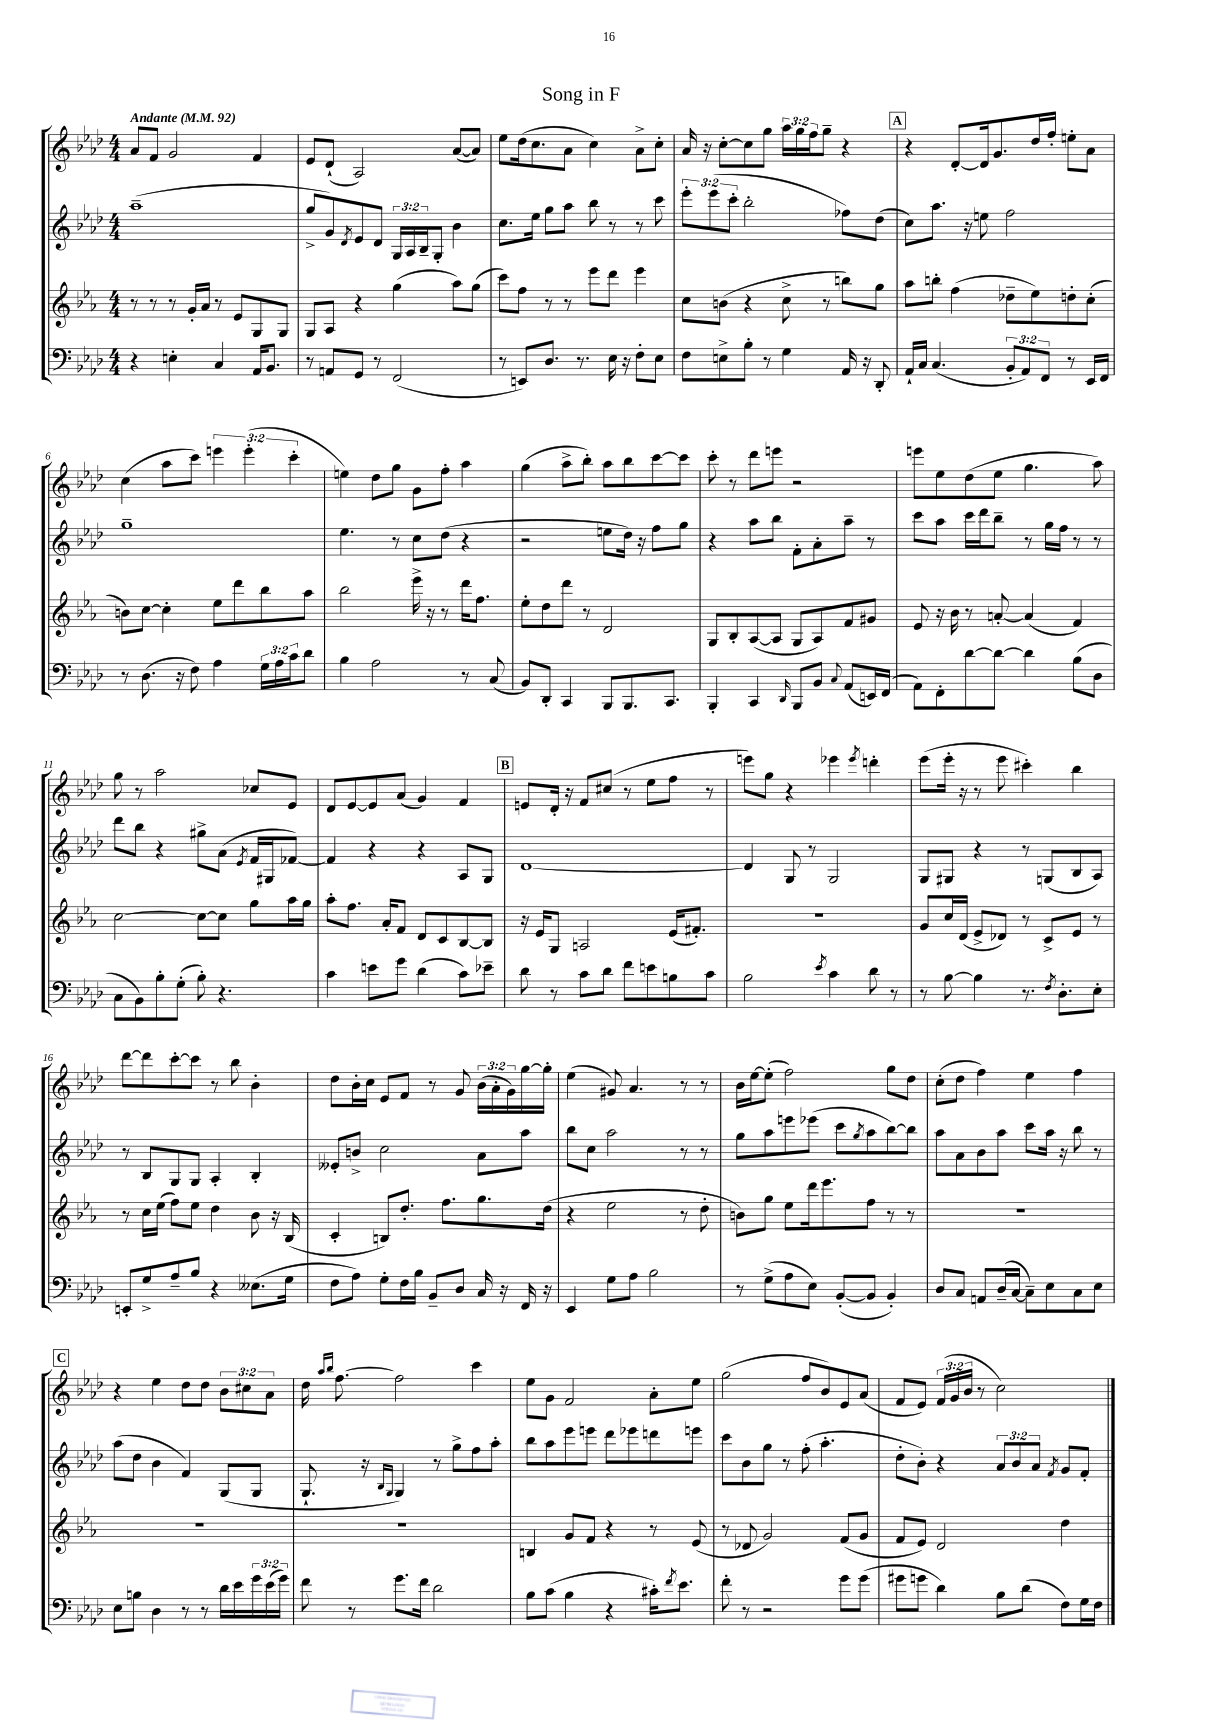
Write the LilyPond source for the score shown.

\header { title = "Song in F" }
<<
\new StaffGroup <<
\new Staff = "s0" {
    \clef treble \key aes \major \numericTimeSignature \time 4/4 \override Staff.TupletNumber.text = #tuplet-number::calc-fraction-text \tempo "Andante" 4 = 92
    aes'8 f'8 g'2 f'4 |
    ees'8 des'8-!( aes2) aes'8~( aes'8) |
    ees''8 des''16( c''8. aes'8 c''4) aes'8-> c''8-. |
    aes'16 r16 c''8~-. c''8 g''8 \tuplet 3/2 { aes''16 g''16 f''16 } g''8-- r4 |
    \mark \markup { \box "A" } r4 des'8~-. des'16 g'8. des''16 f''16-. e''8-. aes'8 |
    c''4( aes''8 c'''8) \tuplet 3/2 { e'''4 e'''4-.( c'''4-. } |
    e''4) des''8 g''8 g'8 f''8-. aes''4 |
    g''4( aes''8-> bes''8-.) aes''8 bes''8 c'''8~ c'''8 |
    c'''8-. r8 des'''8 e'''8 r2 |
    e'''8 ees''8 des''8( ees''8 g''4. aes''8) |
    g''8 r8 aes''2 ces''8 ees'8 |
    des'8 ees'8~ ees'8 aes'8( g'4) f'4 |
    \mark \markup { \box "B" } e'8 des'16-. r16 f'8 cis''8( r8 ees''8 f''8 r8 |
    e'''8) g''8 r4 ees'''4 \acciaccatura { ees'''8 } d'''4-. |
    ees'''8( ees'''16-. r16 r8 ees'''8 cis'''4-.) bes''4 |
    des'''8~ des'''8 c'''8~-. c'''8 r8 bes''8 bes'4-. |
    des''8 bes'16-. c''16 ees'8 f'8 r8 g'8 \tuplet 3/2 { bes'16( aes'16-. g'16) } g''16~ g''16-. |
    ees''4( gis'8) aes'4. r8 r8 |
    bes'16 ees''16~ ees''8-.( f''2) g''8 des''8 |
    c''8-.( des''8 f''4) ees''4 f''4 |
    \mark \markup { \box "C" } r4 ees''4 des''8 des''8 \tuplet 3/2 { bes'8 cis''8 aes'8 } |
    des''16 \grace { aes''16 bes''16 } f''8.~ f''2 c'''4 |
    ees''8 g'8 f'2 aes'8-. ees''8 |
    g''2( f''8 bes'8) ees'8 aes'8( |
    f'8 ees'8) \tuplet 3/2 { f'16( g'16 bes'16 } r8 c''2) \bar "|." |
}
\new Staff = "s1" {
    \clef treble \key aes \major \numericTimeSignature \time 4/4 \override Staff.TupletNumber.text = #tuplet-number::calc-fraction-text
    aes''1--( |
    g''8-> g'8) \acciaccatura { des'8 } ees'8 des'8 \tuplet 3/2 { g16 aes16 bes16-- } g8-. bes'4 |
    c''8. ees''16 g''8 aes''8 bes''8 r8 r8 c'''8 |
    \tuplet 3/2 { ees'''8-. ees'''8( c'''8-. } bes''2-. fes''8) des''8( |
    \mark \markup { \box "A" } c''8) aes''8. r16 e''8 f''2 |
    g''1-- |
    ees''4. r8 c''8 des''8( r4 |
    r2 e''8 des''16) r16 f''8 g''8 |
    r4 aes''8 bes''8 f'8-. aes'8-. aes''8-- r8 |
    c'''8 aes''8 c'''16 des'''16 bes''8-- r8 g''16 f''16 r8 r8 |
    des'''8 bes''8 r4 gis''8-> aes'8( \acciaccatura { ees'8 } f'16 gis16 fes'8~) |
    fes'4 r4 r4 aes8 g8 |
    \mark \markup { \box "B" } des'1~ |
    des'4 g8 r8 g2 |
    g8 gis8 r4 r8 g8( bes8 aes8) |
    r8 bes8 g8 g8 aes4-. bes4-. |
    eeses'8-. b'8-> c''2 aes'8 aes''8 |
    bes''8 c''8 aes''2 r8 r8 |
    g''8 aes''8 e'''8 ees'''8( c'''8 \acciaccatura { g''8 } aes''8 bes''8~) bes''8 |
    aes''8 aes'8 bes'8 aes''8 c'''8 aes''16 r16 bes''8 r8 |
    \mark \markup { \box "C" } aes''8( des''8 bes'4 f'4) g8( g8 |
    g8.-! r16 \grace { bes16 g16 } g4) r8 g''8-> f''8 aes''8-. |
    bes''8 aes''8 ees'''8 e'''8 des'''8 ees'''8 d'''8 e'''8 |
    c'''8 bes'8 g''8 r8 f''8-.( aes''4.-. |
    des''8-. bes'8-.) r4 \tuplet 3/2 { aes'8 bes'8 aes'8 } \acciaccatura { f'8 } g'8 f'8-. \bar "|." |
}
\new Staff = "s2" {
    \clef treble \key ees \major \numericTimeSignature \time 4/4
    r8 r8 r8 g'16-. aes'16 r8 ees'8 g8 g8 |
    g8 aes8 r4 g''4( aes''8) g''8( |
    c'''8) f''8 r8 r8 ees'''8 d'''8 ees'''4 |
    c''8 b'8( r4 c''8-> r8 b''8) g''8 |
    \mark \markup { \box "A" } aes''8 b''8-. f''4( des''8-- ees''8) d''8-. c''8-.( |
    b'8) c''8~ c''4-. ees''8 d'''8 bes''8 aes''8 |
    bes''2 ees'''16-> r16 r8 d'''16 f''8. |
    ees''8-. d''8 d'''8 r8 d'2 |
    g8 bes8-. aes8~( aes8 g8 aes8) f'8 gis'8 |
    ees'8 r16 bes'16 r8 a'8~-. a'4( f'4) |
    c''2~ c''8~ c''8 g''8 aes''16 g''16 |
    aes''8-. f''8. aes'16-. f'8 d'8 c'8 bes8~ bes8 |
    \mark \markup { \box "B" } r16 ees'16 g8 a2 ees'16( fis'8.-.) |
    r1 |
    g'8 c''16 d'16( ees'8-> des'8) r8 c'8-> ees'8 r8 |
    r8 c''16 ees''16( f''8) ees''8 d''4 bes'8 r16 bes16( |
    c'4-. b8) d''8.-. f''8. g''8. d''16( |
    r4 ees''2 r8 d''8-. |
    b'8) g''8 ees''8 d'''16 ees'''8. f''8 r8 r8 |
    R1 |
    \mark \markup { \box "C" } R1 |
    R1 |
    b4 g'8 f'8 r4 r8 ees'8( |
    r8 des'8 g'2) f'8( g'8 |
    f'8 ees'8) d'2 d''4 \bar "|." |
}
\new Staff = "s3" {
    \clef bass \key aes \major \numericTimeSignature \time 4/4 \override Staff.TupletNumber.text = #tuplet-number::calc-fraction-text
    r4 e4-. c4 aes,16 bes,8. |
    r8 a,8 g,8 r8 f,2( |
    r8 e,8) des8. r8. ees16 r16 f8-. ees8 |
    f8 e8-> bes8-. r8 g4 aes,16 r16 des,8-. |
    \mark \markup { \box "A" } aes,16-! c16 c4.( \tuplet 3/2 { bes,8-. aes,8) f,8 } r8 ees,16 f,16 |
    r8 des8.( r16 f8) aes4 \tuplet 3/2 { g16 aes16 c'16 } des'8 |
    bes4 aes2 r8 c8( |
    bes,8) des,8-. c,4 bes,,8 bes,,8. c,8. |
    bes,,4-. c,4 \grace { des,16 } bes,,8 bes,8 \appoggiatura { c8 } aes,8( e,16) f,16( |
    aes,8) f,8-. des'8~ des'8~ des'4 bes8( des8 |
    c8 bes,8) bes8-. g8-.( bes8-.) r4. |
    c'4 e'8 g'8 des'4( c'8) ees'8-- |
    \mark \markup { \box "B" } des'8 r8 c'8 des'8 f'8 e'8 b8 c'8 |
    bes2 \acciaccatura { ees'8 } c'4 des'8 r8 |
    r8 bes8~ bes4 r8. \acciaccatura { f8 } des8.-. ees8-. |
    e,8-. g8-> aes8-- bes8 r4 eeses8.( g16 |
    f8 aes8) g8-. f16 bes16 bes,8-- des8 c16 r16 f,16 r16 |
    ees,4 g8 aes8 bes2 |
    r8 g8->( aes8 ees8) bes,8~-.( bes,8 bes,4-.) |
    des8 c8 a,8 des16--( c16~ c8--) ees8 c8 ees8 |
    \mark \markup { \box "C" } ees8 b8 des4 r8 r8 des'16 ees'16 \tuplet 3/2 { g'16 ees'16( g'16) } |
    f'8 r8 g'8. f'16 des'2 |
    bes8 c'8( bes4 r4 cis'16-.) \acciaccatura { f'8 } ees'8. |
    f'8-. r8 r2 g'8 g'8( |
    gis'8 g'8 des'4) bes8 des'8( f8) g16 f16 \bar "|." |
}
>>
>>
